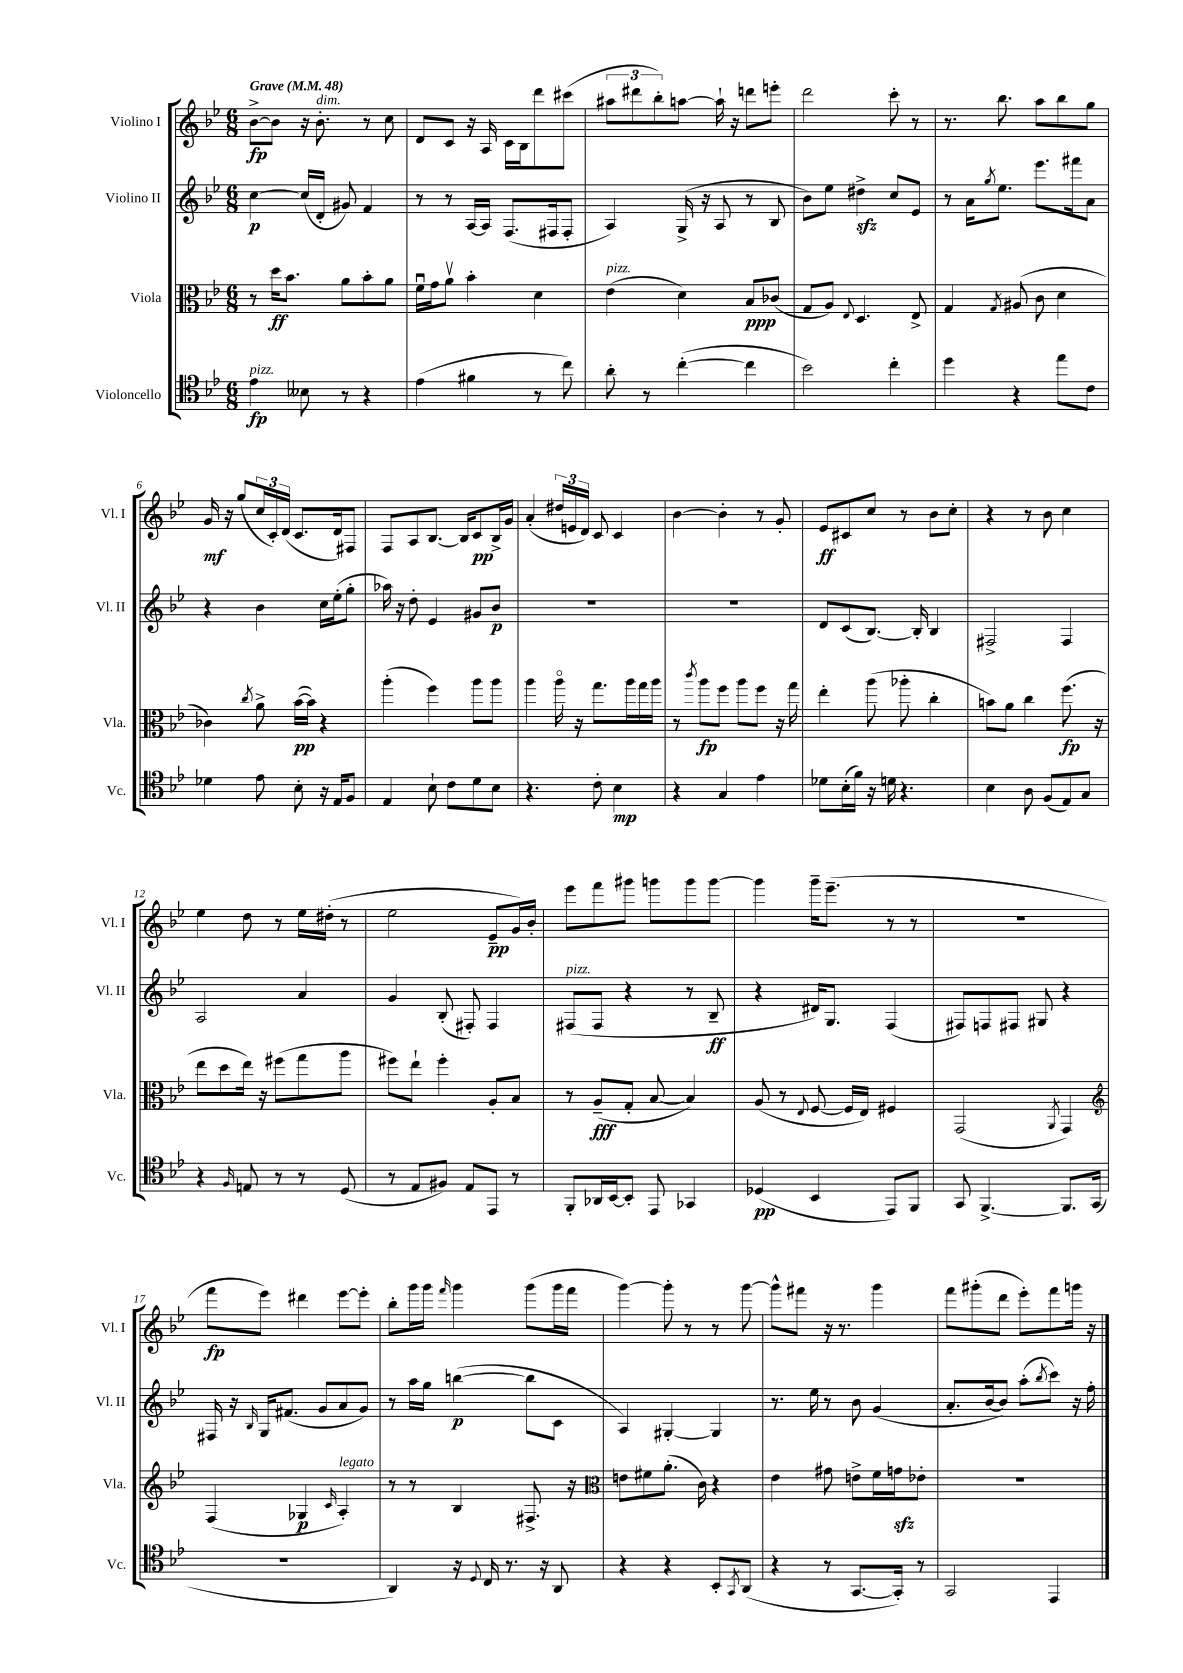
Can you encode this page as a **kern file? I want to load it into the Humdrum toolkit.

**kern	**kern	**kern	**kern
*staff4	*staff3	*staff2	*staff1
*clefC4	*clefC3	*clefG2	*clefG2
*k[b-e-]	*k[b-e-]	*k[b-e-]	*k[b-e-]
*M6/8	*M6/8	*M6/8	*M6/8
*MM48	*MM48	*MM48	*MM48
4e-	8r	[4cc	[8b-^
.	16dd	.	8b-]
.	8.b-	.	.
8B--	.	(16cc]	16r
.	.	16d'	8.b-'
8r	8a	8g#)	.
4r	8b-'	4f	8r
.	8a	.	8cc
=	=	=	=
(4e-	16fu	8r	8d
.	16g	.	.
.	8av	8r	8c
4f#	4b-'	[16A	16r
.	.	16A]	16A
.	.	(8.F	16c
.	.	.	16B-
8r	4d	.	8ddd
.	.	16F#	.
8cc)	.	8F#'	(8ccc#
=	=	=	=
8a'	(4e-	4A)	12aa#
.	.	.	12ddd#
8r	.	.	.
.	.	.	12bb-')
([4cc'	4d)	(16G^	[8aa
.	.	16r	.
.	.	8A	16aa`]
.	.	.	16r
4cc]	8B-	8r	8ddd
.	(8c-	8B-	8eee'
=	=	=	=
2b-)	8G	8b-)	2ddd
.	8A)	8ee-	.
.	8qqE-	.	.
.	4.D	4dd#^	.
4cc'	.	8cc	8ccc'
.	8E-^	8e-	8r
=	=	=	=
4dd	4G	8r	8.r
.	.	16a	.
.	.	8qgg	.
.	.	8.ee-	8.bb-
.	8qG	.	.
4r	(8A#	.	.
.	8c	8.eee-	8aa
8ee-	4d	.	8bb-
.	.	16fff#	.
8c	.	8a	8gg
=	=	=	=
4d-	4c-)	4r	16g
.	.	.	16r
.	.	.	(8gg
.	8qcc	.	.
8e-	8a^	4b-	24cc
.	.	.	24c')
.	.	.	(24d
8B-'	([16b-	.	8.c
.	16b-])	.	.
16r	4r	16cc	.
16E-	.	(16ee-'	16d)
8F	.	8gg'	8F#
=	=	=	=
4E-	(4aa'	16aa-)	8F
.	.	16r	.
.	.	8dd'	8A
8B-`	4ff)	4e-	[8.B-
8c	.	.	.
.	.	.	16B-]
8d	8aa	8g#	8c
8B-	8aa	8b-	16B-^
.	.	.	16g
=	=	=	=
4.r	4aa	2.r	(4a'
.	16aao	.	24dd#
.	.	.	24e
.	16r	.	.
.	.	.	24d)
8c'	8.gg	.	8c
4B-	.	.	4c
.	16aa	.	.
.	16gg	.	.
.	16aa	.	.
=	=	=	=
4r	8r	2.r	[4b-
.	8qccc	.	.
.	8aa	.	.
4G	8ff	.	4b-']
.	8aa	.	.
4e-	8ff	.	8r
.	16r	.	8g'
.	16gg	.	.
=	=	=	=
8d-	4ee-'	8d	8e-
(16B-'	.	(8c	8c#
16f)	.	.	.
16r	(8aa	[8.B-)	8cc
16d	.	.	.
4.r	8aa-'	.	8r
.	.	16B-']	.
.	4cc'	4B-	8b-
.	.	.	8cc'
=	=	=	=
4B-	8b)	2F#^	4r
.	8a	.	.
8A	4cc	.	8r
(8F	.	.	8b-
8E-)	(8.ff	4F#	4cc
8G	.	.	.
.	16r	.	.
=	=	=	=
4r	8ee-	2A	4ee-
.	8dd	.	.
16qqF	.	.	.
8E	16ee-)	.	8dd
.	16r	.	.
8r	(8ff#	.	8r
8r	8gg	4a	16ee-
.	.	.	(16dd#'
(8D	8aa	.	8r
=	=	=	=
8r	8ff#)	4g	2ee-
8E-	8ee-`	.	.
8F#)	4ff#'	(8B-'	.
8E-	.	8F#')	.
8EE-	8A'	4F#	8e-~
8r	8B-	.	16g)
.	.	.	16b-'
=	=	=	=
8FF'	8r	(8F#	8eee-
16AA-	(8A~	8F#	8fff
[16BB-	.	.	.
8BB-']	8G'	4r	8ggg#
8EE-	[8B-	.	8ggg
4GG-	4B-])	8r	8ggg
.	.	8B-~	[8ggg
=	=	=	=
(4D-	(8A	4r	4ggg]
.	8r	.	.
.	8qqE-	.	.
4BB-	[8F	16d#)	16ggg~
.	.	8.G	(8.eee-~
.	16F]	.	.
.	16E-)	.	.
8EE-)	4F#	(4F	8r
8FF	.	.	8r
=	=	=	=
8GG	(2GG	8F#)	2.r
[4.FF^	.	8F	.
.	.	8F#	.
.	.	8G#	.
.	8qAA	.	.
8.FF]	4GG)	4r	.
(16GG	.	.	.
=	=	=	=
*	*clefG2	*	*
2.r	(4F	16F#	8fff
.	.	16r	.
.	.	16qqB-	.
.	.	16G	8eee-)
.	.	(8.f#	.
.	4G-	.	4ddd#
.	.	8g	.
.	16qqc	.	.
.	4A')	8a	[8eee-
.	.	8g)	8eee-']
=	=	=	=
4AA)	8r	8r	8bb-'
.	8r	16aa	16ggg
.	.	16gg	16ggg
.	.	.	16qqfff
16r	4B-	([4bb	4ggg
8qqD	.	.	.
16C	.	.	.
8.r	.	.	.
.	8.F#^	8bb]	(8ggg
16r	.	.	.
8AA	.	8c	16ggg
.	16r	.	16fff
=	=	=	=
*	*clefC3	*	*
4r	8e	4A)	[4ggg)
.	8f#	.	.
4r	(8.a'	[4G#'	8ggg']
.	.	.	8r
.	16c)	.	.
8BB-'	4r	4G#]	8r
8qGG	.	.	.
(8AA	.	.	[8ggg
=	=	=	=
4r	4e-	8.r	8ggg^^]
.	.	.	8fff#
.	.	16ee-	.
8r	8g#	8r	16r
.	.	.	8.r
[8.GG	8e^	8b-	.
.	16f	(4g	4ggg
16GG'])	16g	.	.
8r	8e-'	.	.
=	=	=	=
2GG	2.r	8.a'	8fff
.	.	.	(8ggg#'
.	.	[16b-	.
.	.	8b-])	8ddd
.	.	(8aa'	8eee-')
.	.	8qbb-	.
4EE-	.	8ccc)	8fff
.	.	16r	16ggg
.	.	16ff'	16r
==	==	==	==
*-	*-	*-	*-
